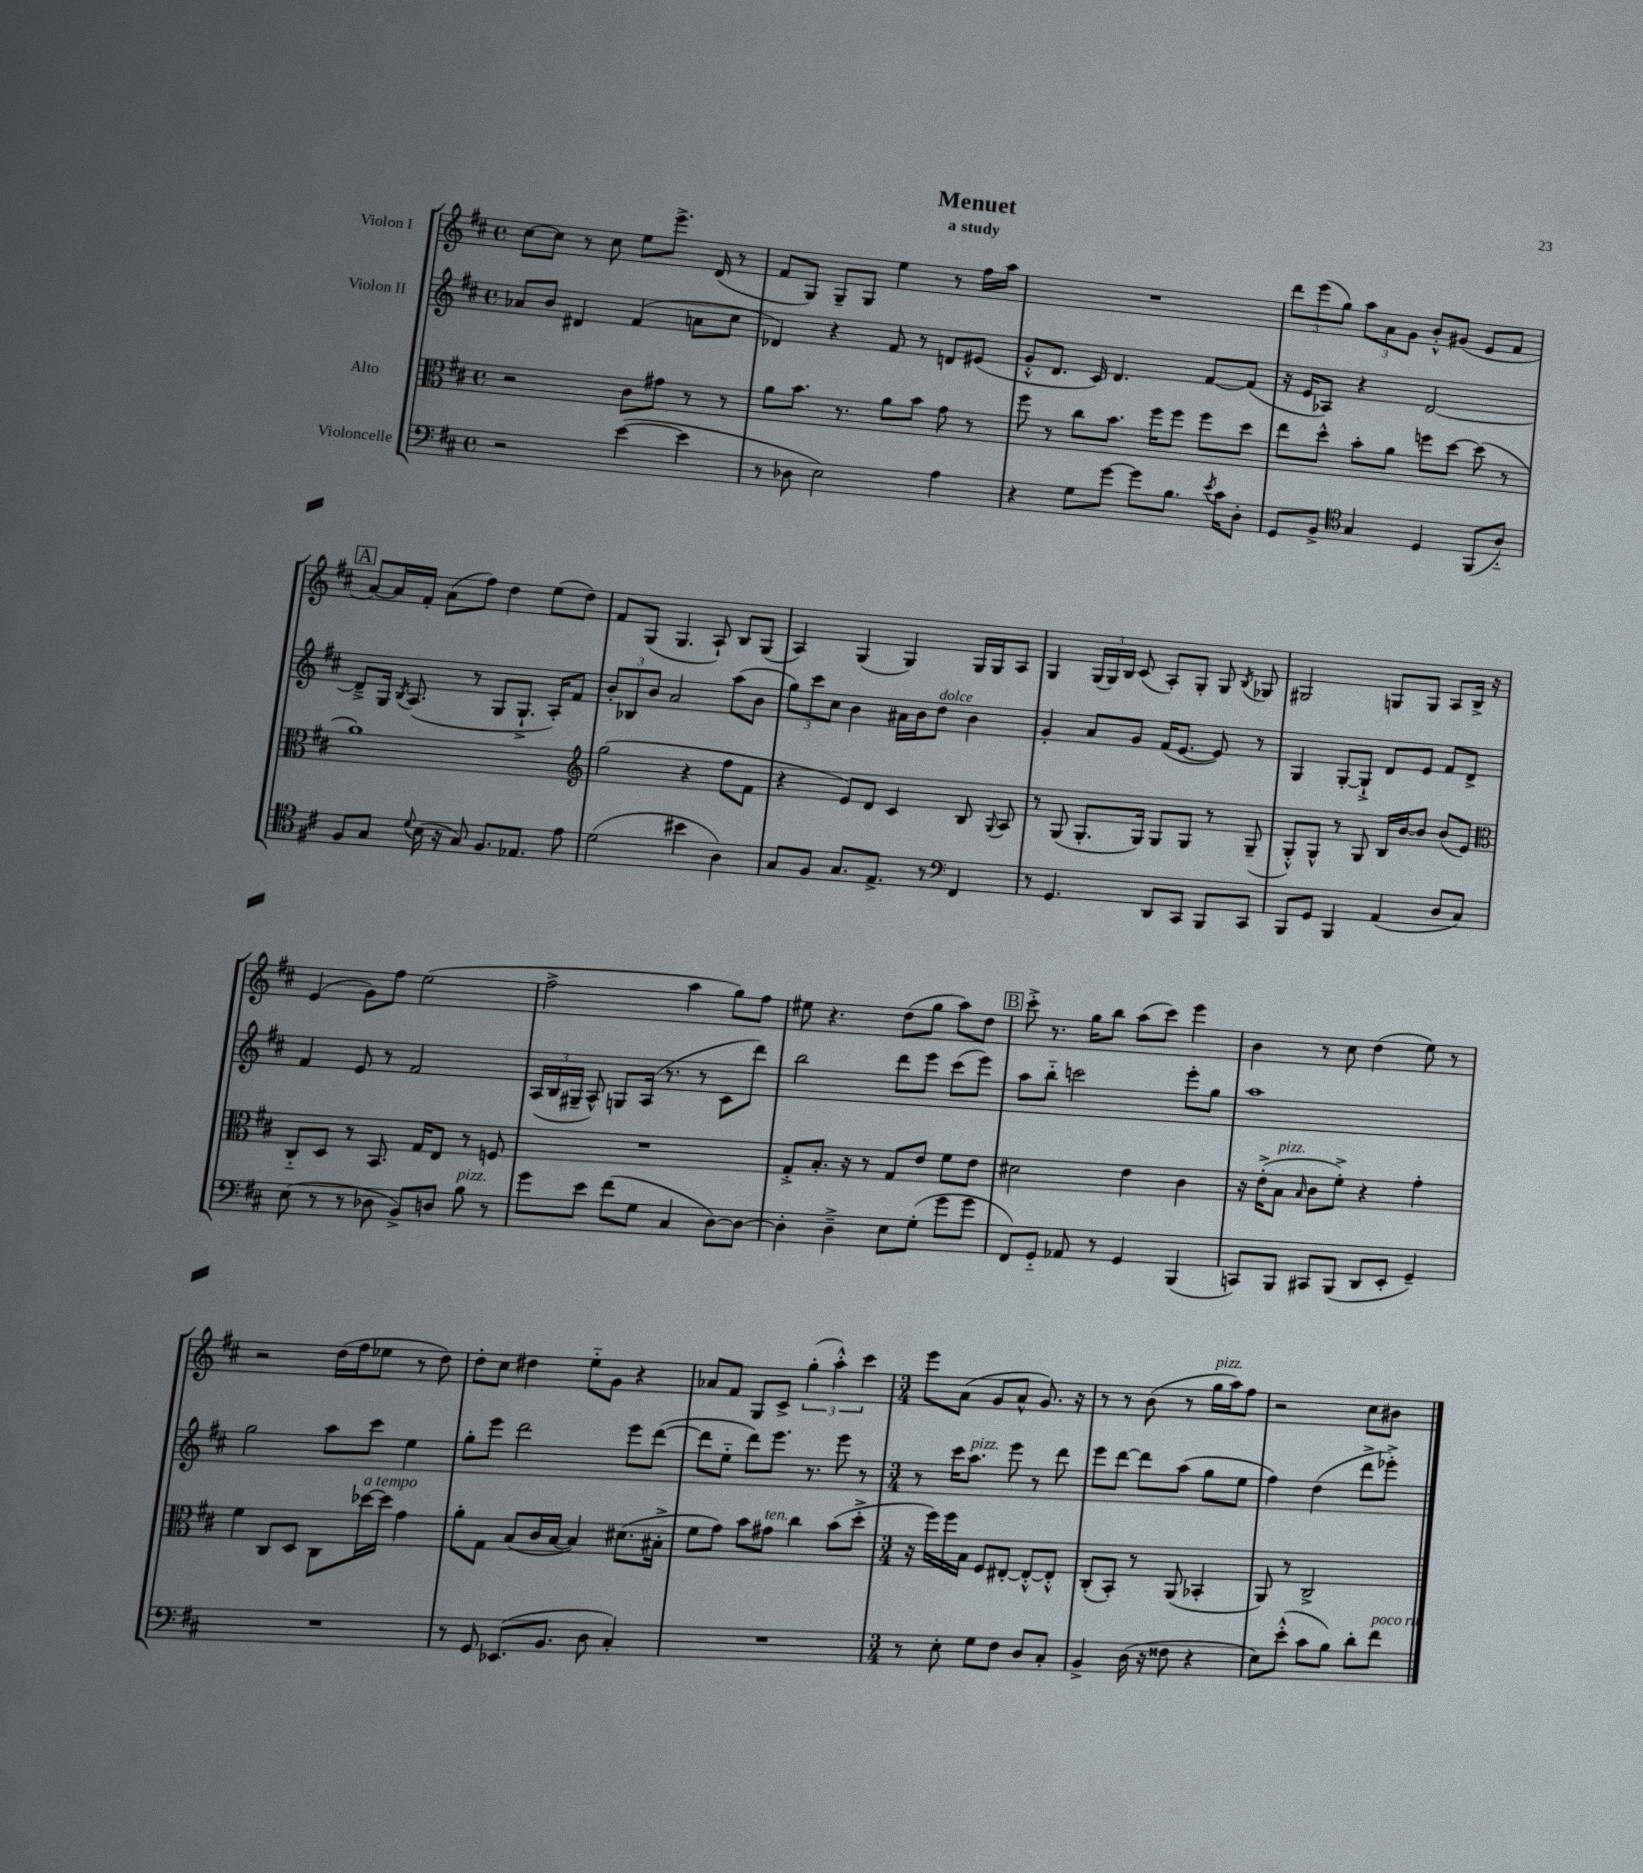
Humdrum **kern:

**kern	**kern	**kern	**kern
*part4	*part3	*part2	*part1
*staff4	*staff3	*staff2	*staff1
*I"Violoncelle	*I"Alto	*I"Violon II	*I"Violon I
*clefF4	*clefC3	*clefG2	*clefG2
*k[f#c#]	*k[f#c#]	*k[f#c#]	*k[f#c#]
*M4/4	*M4/4	*M4/4	*M4/4
*met(c)	*met(c)	*met(c)	*met(c)
=1	=1	=1	=1
2r	2r	8a-X/L	[8cc#\L
.	.	8b/J	8cc#\J]
.	.	4d#X/	8r
.	.	.	8cc#\
([4e\	8c#\L	(4f#/	8ee\L
.	8g#X\J	.	8.eee^\J
4e\]	8r	8an\L	.
.	.	.	(16d/
.	8r	8cc#\J	8r
=2	=2	=2	=2
8r	8a\L	4d-X/)	8f#/L
8D-X\	8.b\J	.	8G/J)
2E\)	.	4r	8G~/L
.	8.r	.	.
.	.	.	8G/J
.	8a\L	8f#/	4ee\
.	8b\J	8r	.
4A\	8g\	8dn/L	8r
.	8r	(8e#X/J	16ff#\LL
.	.	.	16aa\JJ
=3	=3	=3	=3
4r	8ff#\	8g'^^/L	1r
.	8r	8.d/J	.
8G\L	8cc#\L	.	.
.	.	16c#/)	.
[8g\J	8.b\J	4.d/	.
8g\L]	.	.	.
.	16ff#\KL	.	.
8.B\J	8ff#\J	.	.
.	8ff#\L	[8f#/L	.
8qe/	.	.	.
16c#\KL	.	.	.
8D'\J	8dd\J	(8f#/J]	.
=4	=4	=4	=4
8GG/L	8ee\L	16r	12ddd\L
.	.	16e/KL	.
.	.	.	(12eee\
8BB^/J	8dd^^\J	8A-X/J)	.
.	.	.	12gg\J)
*clefC4	*	*	*
4G/	8b'\L	4r	12aa\L
.	.	.	12a\
.	8a\J	.	.
.	.	.	12g\J
4D/	8ffn\L	[2d/	8b'^^/L
.	[8dd\J	.	(8g#X/J
(8FF#/L	(8dd\]	.	8e/L
8A/J)	8r	.	8f#/J
!!LO:LB:g=z
!!LO:REH:place=s1:t=A
=5	=5	=5	=5
8F#/L	1a)	8d~^/L]	[8a/L)
8G/J	.	16G/Jk	16a/L]
.	.	8qB/	.
.	.	(8.A/	16f#'/JJ
8qqd/	.	.	.
(16B\	.	.	(8a\L
16r	.	.	.
8G/)	.	8r	8ff#\J)
8.F#/L	.	8G/L	4dd\
.	.	8.G`^/J	.
8.E-X/J	.	.	.
.	.	.	(8ee\L
.	.	16A'/KL)	.
8e\	.	8f#/J	8dd\J)
=6	=6	=6	=6
*	*clefG2	*	*
(2d\	(2gg\	12b'/L	8f#/L
.	.	12B-X/	.
.	.	.	(8G/J
.	.	12b/J	.
.	.	2a/	4.G/
4b#X\	4r	.	.
.	.	.	8A`/)
4A\)	8ff#\L	(8aa\L	8B/L
.	8f#\J	8b\J	(8G/J
=7	=7	=7	=7
8G/L	4r	12gg\L)	4A/)
.	.	12ccc#\	.
8F#/J	.	.	.
.	.	12cc#\J	.
8.G/L	8e/L)	4b\	(4G/
.	8d/J	.	.
8.E^/J	.	.	.
.	4c#/	16a#X\LL	4G/)
.	.	16b\J	.
!	!	!LO:TX:a:i:t=dolce	!
8r	.	8dd\J	.
*clefF4	*	*	*
4FF#/	8B/	4b\	16G/LL
.	.	.	16G/J
.	8qqG/	.	.
.	8A/	.	8A/J
=8	=8	=8	=8
8r	8r	4g'/	4G/
4.GG/	(8G/	.	.
.	8.G'/L	8a/L	(24G/LL
.	.	.	24G/)
.	.	.	24B/JJ
.	.	8g/J	(8c#/
.	16G/Jk)	.	.
8DD/L	8G/L	(16f#/KL	8A'/L)
.	.	[8.e/J	.
8CC#/J	8G/J	.	8G'/J
8BBB/L	8r	8e/])	8G/
.	.	.	8qB/
8CC#/J	(8G~/	8r	8G-X/
=9	=9	=9	=9
8BBB/L	8G'^^/L)	4G/	2G#X/
8GG/J	8G^^/J	.	.
4BBB/	8r	[8G'/L	.
.	8G/	8G`^/J]	.
(4AA/	16B/LL	8d/L	8Gn/L
.	[16b/J	.	.
.	8b/J]	8e/J	8G/J
8D/L	(8b/L	8f#/L	8A/L
8C#/J)	8e/J)	8d^/J	16B^/Jk
.	.	.	16r
!!LO:LB:g=z
=10	=10	=10	=10
*	*clefC3	*	*
(8E\	8C#/L	4f#/	(4e/
8r	8D/J	.	.
8r	8r	8e/	8g\L)
8D-X\	8.BB/	8r	8ff#\J
8BB^/L)	.	2f#/	(2ee\
.	16G/KL	.	.
8Dn/J	8E/J	.	.
!LO:TX:a:i:t=pizz.	!	!	!
8B\	8r	.	.
8r	8Fn/	.	.
=11	=11	=11	=11
8g\L	1r	(24A/LL	2ff#^\
.	.	24B/	.
.	.	24G#X~/JJ	.
8e\J	.	8A^^/)	.
(8f#\L	.	8Gn/L	.
8G\J	.	(16A/Jk	.
.	.	8.r	.
4C#/	.	.	4aa\
.	.	8r	.
[8D\L)	.	8c#\L	8gg\L)
8D\J_	.	8ddd\J)	8ff#\J
=12	=12	=12	=12
4D'\]	8G'^/L	2bb\	8ee#X\
.	8.B'/J	.	4.r
4D~^\	.	.	.
.	16r	.	.
.	8r	.	.
8E\L	8G/L	8ddd\L	(8dd\L
(8G'\J	8e/J	8eee\J	8gg\J
8g\L	8f#\L	(8ccc#\L	8aa\L)
8g\J	8e\J	8eee\J)	8dd\J
!!LO:REH:place=s1:t=B
=13	=13	=13	=13
8FF#/L)	2d#X\	8aa\L	8ccc#'^\
8GG/J	.	8bb\J	8.r
8AA-X/	.	2cccn\	.
.	.	.	16gg\KL
8r	.	.	8bb\J
4GG/	4e\	.	(8aa\L
.	.	.	8ccc#\J)
(4BBB/	4c#\	8eee'\L	4eee\
.	.	8gg\J	.
=14	=14	=14	=14
8CCn/L)	16r	1aa	4b\
.	(16e'^\KL	.	.
!	!LO:TX:a:i:t=pizz.	!	!
8BBB/J	8B\J	.	.
.	16qqB/	.	.
8CC#X/L	8c#\L	.	8r
(8BBB/J	8f#'^\J)	.	8cc#\
8DD/L	4r	.	(4dd\
8EE'/J	.	.	.
4GG~/)	4g'\	.	8ee\)
.	.	.	8r
!!LO:LB:g=z
=15	=15	=15	=15
1r	4f#\	2gg\	2r
.	8C#/L	.	.
.	8D/J	.	.
.	8C#\L	8aa\L	(16dd\LL
.	.	.	16ff#\J
!	!LO:TX:a:i:t=a tempo	!	!
.	[16dd-X\L	8ccc#\J	8ee-X\J
.	16dd-\JJ]	.	.
.	4g\	4ee\	8r
.	.	.	8dd\)
=16	=16	=16	=16
8r	8a'\L	8gg'\L	8dd'\L
8GG/	8G\J	8eee\J	8cc#\J
(8.EE-X/L	(8B/L	2ddd\	4dd#X\
.	16c#/L	.	.
8.BB/J	[16B/JJ	.	.
.	4B/])	.	8ee\L
8D\	.	.	8g\J
4C#'/)	(8.d#X\L	8eee\L	4r
.	.	([8ddd\J	.
.	16B#X'^\Jk	.	.
=17	=17	=17	=17
1r	8f#\L	8ddd\L]	8a-X/L
.	8g\J)	8ee\J	8f#/J
.	8b\L	8ddd\L)	8G/L
!	!LO:TX:a:i:t=ten.	!	!
.	8g#X\J	8.eee\J	8c#^/J
.	4cc#\	.	(6gg'\
.	.	8.r	.
.	.	.	6aa'^^\)
.	(8b\L	8eee\	.
.	.	.	6ccc#\
.	8dd'^\J	8r	.
=18	=18	=18	=18
*M3/4	*M3/4	*M3/4	*M3/4
8r	16r	8r	8eee\L
.	16ff#\LL)	.	.
8E'\	16ff#\	16ccc#\KL	(8a\J
!	!	!LO:TX:a:i:t=pizz.	!
.	16B\JJ	8.aa\J	.
8G\L	8F#/L	.	8g/L
8F#\J	[8E#X'/J	8eee\	8a^^/J
8D/L	8E#'^^/L_	8r	8.g/)
8C#'/J	8E#'^^/J]	8ddd\	.
.	.	.	16r
=19	=19	=19	=19
4BB^/	(8C#'/L	8eee\L	8r
.	8BB'/J)	[8ddd\J	8r
(16D\	8r	8ddd\L]	(8b\
16r	.	.	.
8F##X\	(8AA/	(8aa\J	8r
!	!	!	!LO:TX:a:i:t=pizz.
4r	4BB-X'/	8gg\L	16gg\LL
.	.	.	16aa\J)
.	.	8ee\J	8ff#\J
=20	=20	=20	=20
8E\L)	8AA/)	4ff#\)	2r
(8e'^^\J	8r	.	.
8c#\L	2C#^/	(4dd\	.
8B\J)	.	.	.
8d'\L	.	8ddd^\L	8cc#\L
!LO:TX:a:i:t=poco rit.	!	!	!
8f#\J	.	8eee-X'^\J)	8b#X\J
==	==	==	==
*-	*-	*-	*-
